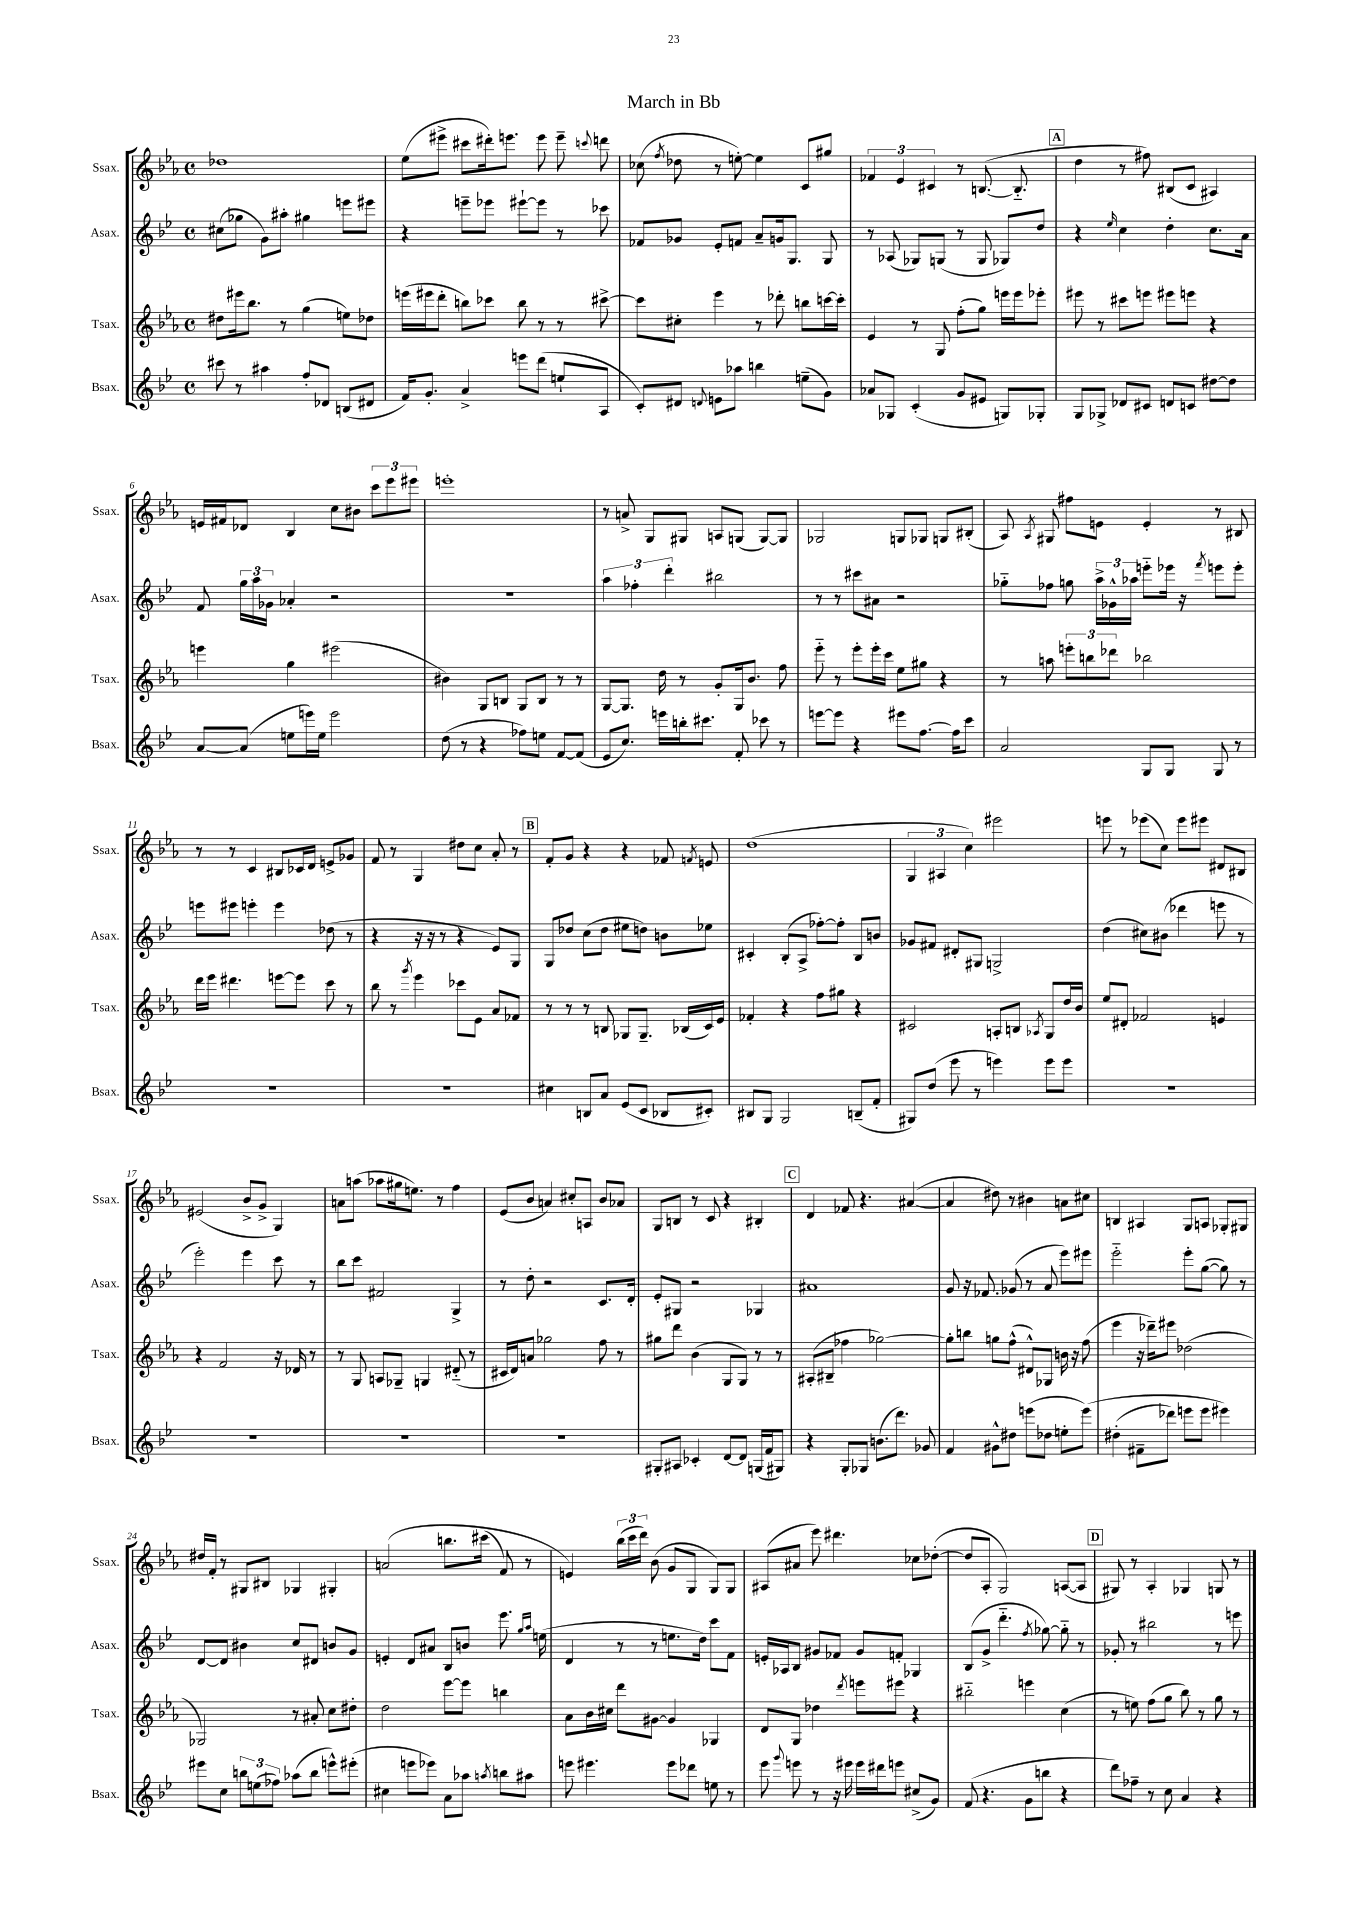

**kern	**kern	**kern	**kern
*part4	*part3	*part2	*part1
*staff4	*staff3	*staff2	*staff1
*I"Bsax.	*I"Tsax.	*I"Asax.	*I"Ssax.
*I'Bsax.	*I'Tsax.	*I'Asax.	*I'Ssax.
*clefG2	*clefG2	*clefG2	*clefG2
*k[b-e-]	*k[b-e-a-]	*k[b-e-]	*k[b-e-a-]
*M4/4	*M4/4	*M4/4	*M4/4
*met(c)	*met(c)	*met(c)	*met(c)
=1	=1	=1	=1
8ccc#X\	8dd#X\L	(8cc#X\L	1dd-X
8r	16eee#X\k	8gg-X\J	.
.	8.bb-\J	.	.
4aa#X\	.	8g\L)	.
.	8r	8aa#X'\J	.
8ff'/L	(4gg\	4gg#X\	.
8d-X/J	.	.	.
(8Bn/L	8een\L)	8eeen\L	.
8d#X/J	8dd-X\J	8eee#X\J	.
=2	=2	=2	=2
16f/KL)	(16eeen\LL	4r	(8ee-\L
8.g'/J	16eee#X\J	.	.
.	8ddd'\J	.	8eee#X^\J
4a^/	8bbn\L)	8eeen~\L	8ccc#X\L
.	8ccc-X\J	8eee-X\J	16ddd#X'\k)
.	.	.	8.eeen\J
8eeen\L	8bb\	[8eee#X`\L	.
(8ddd\J	8r	8eee#\J]	8eee\
8een`/L	8r	8r	8eee~\
.	.	.	8qqcccn/
8A/J	[8ccc#X^\	8ccc-X\	8dddn\
=3	=3	=3	=3
8c'/L)	8ccc#\L]	8f-X/L	(8cc-X\
.	.	.	8qff/
8d#X/J	8cc#X'\J	8g-X/J	8dd-X\
8qqdn/	.	.	.
8en\L	4eee-\	8e-'/L	8r
8aa-X\J	.	8fn/J	[8een'\)
4bbn\	8r	8a~/L	4ee\]
.	8ddd-X'\	16gn/k	.
.	.	8.G/J	.
(8een~\L	8bbn\L	.	8c/L
8g\J)	[16cccn\L	8G/	8gg#X/J
.	16ccc'\JJ]	.	.
=4	=4	=4	=4
8a-X/L	4e-/	8r	6f-X/
8G-X/J	.	(8A-X/	.
.	.	.	6e-/
(4c'/	8r	8G-X/L)	.
.	.	.	6c#X/
.	8G/	(8Gn/J	.
8g/L	(8ff'\L	8r	8r
8e#X/J	8gg\J)	8G/	([8.Bn/
8Gn/L)	16eeen\LL	8G-X/L)	.
.	16eee\J	.	8.B/]
8G-X'/J	8eee-X'\J	8dd/J	.
!!LO:REH:place=s1:t=A
=5	=5	=5	=5
8G/L	8eee#X\	4r	4dd\
8G-X^/J	8r	.	.
.	.	16qqee-/	.
8d-X/L	8ccc#X\L	4cc\	8r
8c#X/J	8eeen\J	.	8ff#X\)
8dn/L	8eee#X\L	4dd'\	(8B#X/L
8cn/J	8eeen\J	.	8c/J
[8dd#X\L	4r	8.cc\L	4A#X/)
8dd#\J]	.	.	.
.	.	16a\Jk	.
!!LO:LB:g=z
=6	=6	=6	=6
[8a/L	4eeen\	8f/	16en/LL
.	.	.	16f#X/J
(8a/J]	.	24gg\LL	8d-X/J
.	.	24aa\	.
.	.	24g-X\JJ	.
8een\L	4gg\	4a-X'/	4B-/
16eeen\L)	.	.	.
16ee\JJ	.	.	.
2eee\	(2eee#X\	2r	8cc\L
.	.	.	8b#X\J
.	.	.	12ccc\L
.	.	.	12eee-\
.	.	.	12eee#X\J
=7	=7	=7	=7
(8dd\	4b#X\)	1r	1eeen'
8r	.	.	.
4r	8G/L	.	.
.	8Bn/J	.	.
8ff-X\L)	8G/L	.	.
8een\J	8B/J	.	.
[8f/L	8r	.	.
(8f/J]	8r	.	.
=8	=8	=8	=8
8e-/L	[8G/L	6aa\	8r
8.cc/J)	8.G/J]	.	8an^/
.	.	6ff-X'\	.
.	.	.	8G/L
16eeen\LL	16dd\	.	.
.	.	6ddd'\	.
16bbn'\J	8r	.	8G#X/J
8.ccc#X\J	.	.	.
.	8g'/L	2bb#X\	8An/L
8f'/	16G/k	.	(8Gn/J
.	8.b-/J	.	.
8ccc-X\	.	.	[8G/L)
8r	8ff\	.	8G/J]
=9	=9	=9	=9
[8eeen\L	8eee-\	8r	2G-X/
8eee\J]	8r	8r	.
4r	8eee-'\L	8ccc#X\L	.
.	16eee-'\L	8a#X\J	.
.	16ccc\JJ	.	.
8eee#X\L	8ee-\L	2r	8Gn/L
[8.ff\J	8gg#X\J	.	8G-X/J
.	4r	.	8Gn/L
16ff\KL]	.	.	.
8ccc\J	.	.	(8B#X'/J
=10	=10	=10	=10
2a/	8r	8gg-X\L	8A-/)
.	.	.	8qA-/
.	8aan\	8ff-X\J	8G#X/
.	12eeen'\L	8ggn\	8ff#X\L
.	12bbn\	.	.
.	.	24aa^\LL	8en\J
.	12ddd-X\J	24g-X^^\	.
.	.	24aa-X\JJ	.
8G/L	2bb-X\	8eeen\L	4e'/
8G/J	.	16eee-X\Jk	.
.	.	16r	.
.	.	8qfff/	.
8G/	.	8eeen\L	8r
8r	.	8eee'\J	8B#X/
!!LO:LB:g=z
=11	=11	=11	=11
1r	16ddd\LL	8eeen\L	8r
.	16eee-\JJ	.	.
.	4.ddd#X\	8eee#X\J	8r
.	.	4eeen'\	4c/
.	[8eeen\L	4eee\	8B#X/L
.	8eee\J]	.	16c-X/L
.	.	.	16d/JJ
.	8ccc\	(8dd-X\	8en^/L
.	8r	8r	8g-X/J
=12	=12	=12	=12
1r	8bb-\	4r	8f/
.	8r	.	8r
.	8qggg/	.	.
.	4eee-\	16r	4G/
.	.	16r	.
.	.	8r	.
.	8ccc-X\L	4r	8dd#X\L
.	8e-\J	.	8cc\J
.	8a-/L	8e-/L)	8a-'/
.	8f-X/J	8G/J	8r
!!LO:REH:place=s1:t=B
=13	=13	=13	=13
4cc#X\	8r	8G/L	8f'/L
.	8r	8dd-X/J	8g/J
8Bn/L	8r	(8cc\L	4r
8a/J	8Bn/	8dd-\J	.
(8e-/L	8G-X/L	8ee#X\L	4r
8c/J	8.G-~/J	8ddn\J)	.
8B-X/L	.	8bn\L	8f-X/
.	(16B-X/LL	.	.
.	.	.	8qfn/
8c#X'/J)	16c/)	8ee-X\J	8en/
.	16e-/JJ	.	.
=14	=14	=14	=14
8B#X/L	4f-X'/	4c#X'/	(1dd
8G/J	.	.	.
2G/	4r	(8B-'/L	.
.	.	8A^/J	.
.	8ff\L	[8ff-X'\L)	.
.	8gg#X\J	8ff-'\J]	.
(8Bn~/L	4r	8B-/L	.
8f'/J	.	8bn/J	.
=15	=15	=15	=15
8G#X/L)	2c#X/	8g-X/L	6G/
(8dd/J	.	8f#X/J	.
.	.	.	6A#X/
8eee-\	.	8d#X'/L	.
.	.	.	6cc\)
8r	.	8G#X/J	.
4eeen\)	8An'/L	2Gn^/	2eee#X\
.	8Bn/J	.	.
.	8qA-X/	.	.
8eee\L	8G/L	.	.
8eee\J	16dd/L	.	.
.	16b-/JJ	.	.
=16	=16	=16	=16
1r	8ee-/L	(4dd\	8eeen\
.	8d#X'/J	.	8r
.	2f-X/	8cc#X\L)	(8eee-X\L
.	.	(8b#X\J	8cc\J)
.	.	4ddd-X\	8eee-\L
.	.	.	8eee#X\J
.	4en/	8eeen\	8d#X/L
.	.	8r	8B#X/J
!!LO:LB:g=z
=17	=17	=17	=17
1r	4r	2eee-'\)	(2e#X/
.	2f/	.	.
.	.	4eee-\	8b-^/L
.	.	.	8g^/J
.	16r	8ccc\	4G/)
.	16d-X/	.	.
.	8r	8r	.
=18	=18	=18	=18
1r	8r	8bb-\L	8an\L
.	8G/	8ccc\J	(8aan\J
.	8An/L	2f#X/	8aa-X\L
.	8G-X~/J	.	16gg#X\k
.	.	.	8.een\J)
.	4Gn/	.	.
.	.	.	8r
.	(8d#X/	4G^/	4ff\
.	8r	.	.
=19	=19	=19	=19
1r	16c#X/LL	8r	(8e-/L
.	16d/J)	.	.
.	8an/J	8dd'\	8b-/J
.	2gg-X\	2r	4an/)
.	.	.	8cc#X'/L
.	.	.	8An/J
.	8ff\	8.c/L	8b-/L
.	8r	.	8a-X/J
.	.	16d'/Jk	.
=20	=20	=20	=20
8G#X'/L	8gg#X\L	8e-'/L	8G/L
8A#X/J	8ddd\J	8G#X/J	8Bn/J
4c-X'/	(4b-\	2r	8r
.	.	.	8c/
[8d/L	8G/L	.	4r
8d/J]	8G/J)	.	.
(16Gn/LL	8r	4G-X/	4B#X'/
16f/J	.	.	.
8G#X/J)	8r	.	.
!!LO:REH:place=s1:t=C
=21	=21	=21	=21
4r	(8A#X'/L	1a#X	4d/
.	8B#X~/J	.	.
8G'/L	4ff-X\	.	8f-X/
8G-X/J	.	.	4.r
(8.bn\L	[2gg-X\)	.	.
8.ddd\J)	.	.	.
.	.	.	([4a#X/
8g-X/	.	.	.
=22	=22	=22	=22
4f/	8gg-'\L]	8g/	4a#/]
.	8bbn\J	16r	.
.	.	8.f-X/	.
8g#X^^\L	8ggn\L	.	8dd#X\)
8dd#X\J	(8ff^^\J	(8g-X/	8r
(8eeen\L	8d#X^^/L)	8r	4b#X\
8dd-X\J	8G-X/J	8a/	.
8een'\L	16bn\	8eee-\L)	8an\L
.	16r	.	.
(8eee\J)	(8ff\	8eee#X\J	8cc#X\J
=23	=23	=23	=23
(4dd#X'\	4eee-\	2eee-\	4Bn/
8f#X~\L	16r	.	4A#X/
.	16ddd-X~\KL)	.	.
8ddd-X\J)	8eee#X\J	.	.
8eeen\L	(2dd-X\	8eee-'\L	8G/L
8eee\J	.	([8gg\J	8An/J
4eee#X\)	.	8gg\])	8G-X'/L
.	.	8r	8G#X/J
!!LO:LB:g=z
=24	=24	=24	=24
8eee#X\L	2G-X/)	[8d/L	16dd#X/LL
.	.	.	16f'/JJ
8cc\J	.	8d/J]	8r
12bbn\L	.	4b#X\	8G#X/L
(12een\	.	.	.
.	.	.	8B#X/J
12ff-X\J)	.	.	.
(8aa-X\L	8r	8cc/L	4G-X/
8bb\J	8a#X'/	8d#X/J	.
8eeen^^\L)	8cc\L	8bn/L	4G#X'/
(8eee#X'\J	8dd#X'\J	8g/J	.
=25	=25	=25	=25
4cc#X\	2dd\	4en'/	(2an/
8eeen\L	.	8d/L	.
8eee-X\J)	.	8a#X/J	.
8a\L	[8eee-\L	8B-/L	8.bbn\L
8aa-X\J	8eee-\J]	8bn/J	.
.	.	.	(16ccc#X\Jk
8qaan/	.	.	.
8bbn\L	4bbn\	8.eee-\	8f/)
8aa#X\J	.	.	8r
.	.	16qqgg/LL	.
.	.	16qqaa/JJ	.
.	.	(16een\	.
=26	=26	=26	=26
8eeen\	8a-\L	4d/	4en/)
4.eee#X\	16b-\L	.	.
.	16cc#X\JJ	.	.
.	8ddd\L	8r	(24bb-\LL
.	.	.	24ccc\
.	.	.	24ddd\JJ)
.	[8g#X\J	8r	(8b-\
8eee#\L	4g#/]	8.een\L	8g/L
8ddd-X\J	.	.	8G/J
.	.	16dd\Jk)	.
8een\	4G-X/	8ccc\L	8G/L)
8r	.	8f\J	8G/J
=27	=27	=27	=27
8eee-\	8d/L	16en'/LL	(8A#X/L
.	.	16A-X/J	.
8qqggg/	.	.	.
8eeen\	8G/J	8B-/J	8a#X/J
8r	4dd-X\	8g#X/L	8eee-\)
16r	.	8f-X/J	4.ddd#X\
16eee#X\	.	.	.
.	8qddd/	.	.
16eee#\LL	8eeen\L	8g#/L	.
16ddd#X\J	.	.	.
8eeen\J	8eee#X\J	8fn'/J	.
(8cc#X^/L	4r	4G-X/	8cc-X\L
8g/J)	.	.	([8dd-X'\J
=28	=28	=28	=28
(8f/	2bb#X\	(8B-/L	8dd-/L]
4.r	.	8g^/J	8A-'/J
.	.	4.ddd\	2G/)
8g\L	4eeen\	.	.
.	.	8qff/	.
8bbn\J	.	[8gg-X\)	.
4r	(4cc\	8gg-\]	([8An/L
.	.	8r	8A/J]
!!LO:REH:place=s1:t=D
=29	=29	=29	=29
8ddd\L)	8r	8g-X'/	8G#X/)
8ff-X~\J	8een\)	8r	8r
8r	(8ff\L	2bb#X\	4A-'/
8cc\	8gg\J	.	.
4a/	8bb-\)	.	4G-X/
.	8r	.	.
4r	8gg\	8r	8Gn/
.	8r	8eeen\	8r
==	==	==	==
*-	*-	*-	*-
